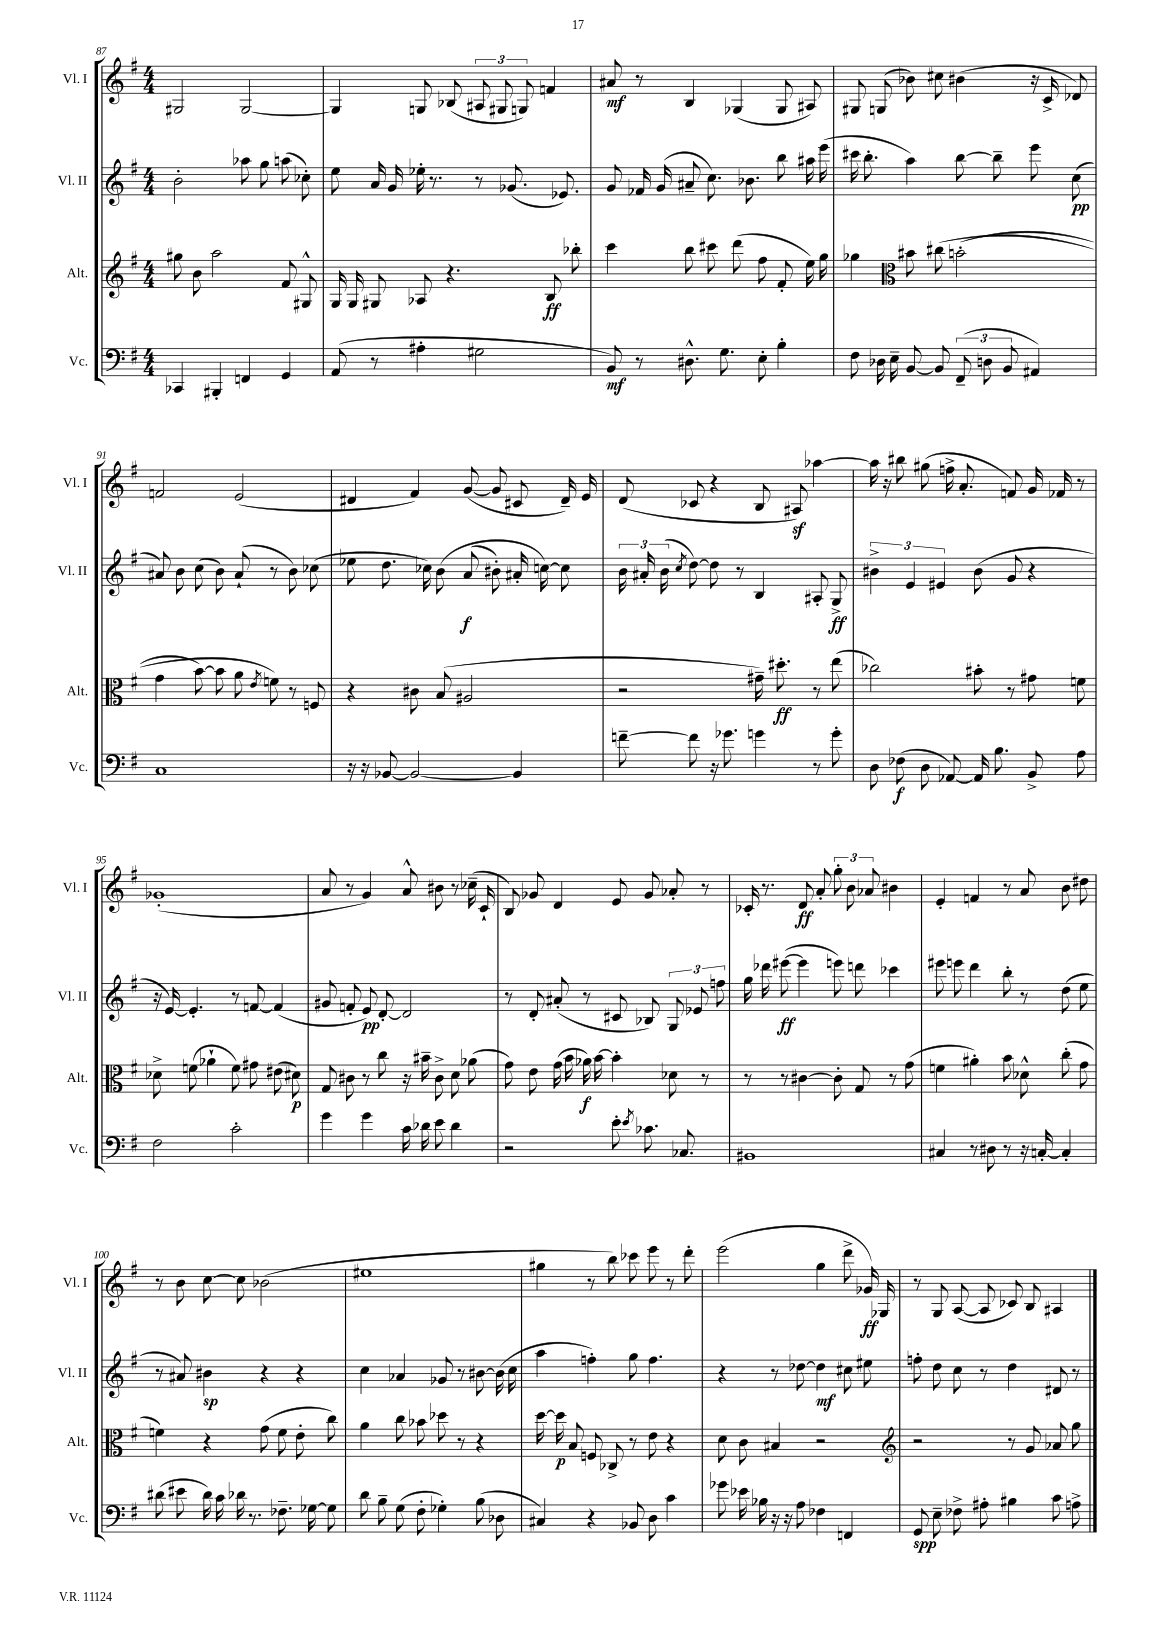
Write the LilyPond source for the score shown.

<<
\new StaffGroup <<
\new Staff = "s0" \with { instrumentName = "Vl. I" shortInstrumentName = "Vl. I" } {
    \clef treble \key g \major \numericTimeSignature \time 4/4
    \autoBeamOff gis2 gis2~ |
    gis4 g8 bes8( \tuplet 3/2 { ais8 gis8 g8) } f'4 |
    ais'8\mf r8 b4 ges4( ges8 ais8) |
    gis8 g8( bes'8) cis''8 bis'4( r16 c'16-> des'8) |
    f'2 e'2( |
    dis'4 fis'4) g'8~( g'8 cis'8 dis'16--) e'16 |
    d'8( ces'8 r4 b8 ais8\sf) aes''4~ |
    aes''16 r16 bis''8 gis''8( f''16-> a'8.-. f'8) g'16 fes'16 r8 |
    ges'1-.( |
    a'8 r8 g'4) a'8-^ bis'8 r8 ces''16--( c'16-! |
    b8) ges'8 d'4 e'8 ges'8 aes'8-. r8 |
    ces'16-. r8. d'8\ff a'8-. \tuplet 3/2 { g''8-. b'8 aes'8 } bis'4 |
    e'4-. f'4 r8 a'8 b'8 dis''8 |
    r8 b'8 c''8~ c''8 bes'2( |
    eis''1 |
    gis''4 r8 b''8) ces'''8 e'''8 r8 d'''8-. |
    e'''2( g''4 d'''8-> ges'16\ff) ges16 |
    r8 g8 a8~( a8 ces'8) b8 ais4 \bar "|." |
}
\new Staff = "s1" \with { instrumentName = "Vl. II" shortInstrumentName = "Vl. II" } {
    \clef treble \key g \major \numericTimeSignature \time 4/4
    \autoBeamOff b'2-. aes''8 g''8 a''8( ces''8-.) |
    e''8 a'16 g'16 ees''16-. r8. r8 ges'8.( ees'8.) |
    g'8 fes'16 g'16( ais'8-- c''8.) bes'8. b''8 ais''16 e'''16( |
    cis'''16 b''8.-. a''4) b''8~ b''8-- e'''8 c''8\pp( |
    ais'8) b'8 c''8( b'8) ais'8-!( r8 b'8) ces''8( |
    ees''8 d''8. ces''16) b'8\( a'8\f( bis'8-.) ais'16-. c''16~\) c''8 |
    \tuplet 3/2 { b'16 ais'16-. b'16( } \acciaccatura { c''8 } d''8~) d''8 r8 b4 ais8-. g8->\ff |
    \tuplet 3/2 { bis'4-> e'4 eis'4 } bis'8( g'8 r4 |
    r16 e'16~) e'4.-. r8 f'8~ f'4( |
    gis'8 f'8-. e'8\pp) d'8~-. d'2 |
    r8 d'8-. ais'8-.( r8 cis'8 bes8) \tuplet 3/2 { g8 ees'8 f''8 } |
    g''16 des'''16 eis'''8~\ff( eis'''4 e'''8) d'''8 ces'''4 |
    eis'''8 e'''8 d'''4 b''8-. r8 d''8( e''8 |
    r8 ais'8) bis'4\sp r4 r4 |
    c''4 aes'4 ges'8 r8 bis'8~ bis'16( c''16 |
    a''4 f''4-.) g''8 f''4. |
    r4 r8 des''8~ des''4\mf cis''8 eis''8 |
    f''8-. d''8 c''8 r8 d''4 dis'8 r8 \bar "|." |
}
\new Staff = "s2" \with { instrumentName = "Alt." shortInstrumentName = "Alt." } {
    \clef treble \key g \major \numericTimeSignature \time 4/4
    \autoBeamOff gis''8 b'8 a''2 fis'8 gis8-^ |
    g16 g16 gis8 aes8 r4. b8\ff bes''8-. |
    c'''4 b''8 cis'''8 d'''8( fis''8 fis'8-. e''16) g''16 |
    ges''4 \clef alto bis'8 cis''8\( b'2-.( |
    g'4 b'8~) b'8 a'8 \acciaccatura { e'8 } f'8\) r8 f8 |
    r4 cis'8 b8( ais2 |
    r2 gis'16--) dis''8.-.\ff r8 e''8( |
    ces''2) bis'8-. r8 gis'8 f'8 |
    des'8-> f'8( aes'4-! f'8) gis'8 eis'8( dis'8\p) |
    g8 cis'8 r8 c''8 r16 bis'16-- cis'8-> d'8 aes'8( |
    g'8) e'8 g'16( b'16 aes'16\f) b'16~ b'4-. des'8 r8 |
    r8 r8 cis'4~ cis'8-. g8 r8 g'8( |
    f'4 ais'4-.) b'8 des'8-^ c''8-.( g'8 |
    f'4) r4 g'8( f'8 e'8-. c''8) |
    a'4 c''8 bes'8 des''8 r8 r4 |
    d''16~ d''16\p b8 f8 ces8-> r8 e'8 r4 |
    d'8 c'8 bis4 r2 |
    \clef treble r2 r8 g'8 aes'8 g''8 \bar "|." |
}
\new Staff = "s3" \with { instrumentName = "Vc." shortInstrumentName = "Vc." } {
    \clef bass \key g \major \numericTimeSignature \time 4/4
    \autoBeamOff ces,4 bis,,4-. f,4 g,4 |
    a,8( r8 ais4-. gis2 |
    b,8\mf) r8 dis8.-^ g8. e8-. b4-. |
    fis8 des16 e16-- b,8~ b,8 \tuplet 3/2 { fis,8--( d8 b,8 } ais,4) |
    c1 |
    r16 r16 bes,8~ bes,2~ bes,4 |
    f'8~-- f'8 r16 ges'8. g'4 r8 g'8-. |
    d8 fes8\f( d8 aes,8~) aes,16 b8. b,8-> a8 |
    fis2 c'2-. |
    g'4 g'4 c'16 des'16 e'8 des'4 |
    r2 e'8-. \acciaccatura { e'8 } ces'8. ces8. |
    bis,1 |
    cis4 r8 dis8 r8 r16 c16~-. c4-. |
    dis'8( eis'8 dis'16) c'16 des'16 r8. fes8.-- ges16~ ges8 |
    d'8 b8-- g8( fis8-. ges4-.) b8( des8 |
    cis4) r4 bes,8 d8 c'4 |
    ges'8 ees'16 bes16 r16 r16 a8 fes4 f,4 |
    g,8\spp e8-- fes8-> ais8-. bis4 c'8 a8-> \bar "|." |
}
>>
>>
\layout { \context { \Score currentBarNumber = #87 } }
